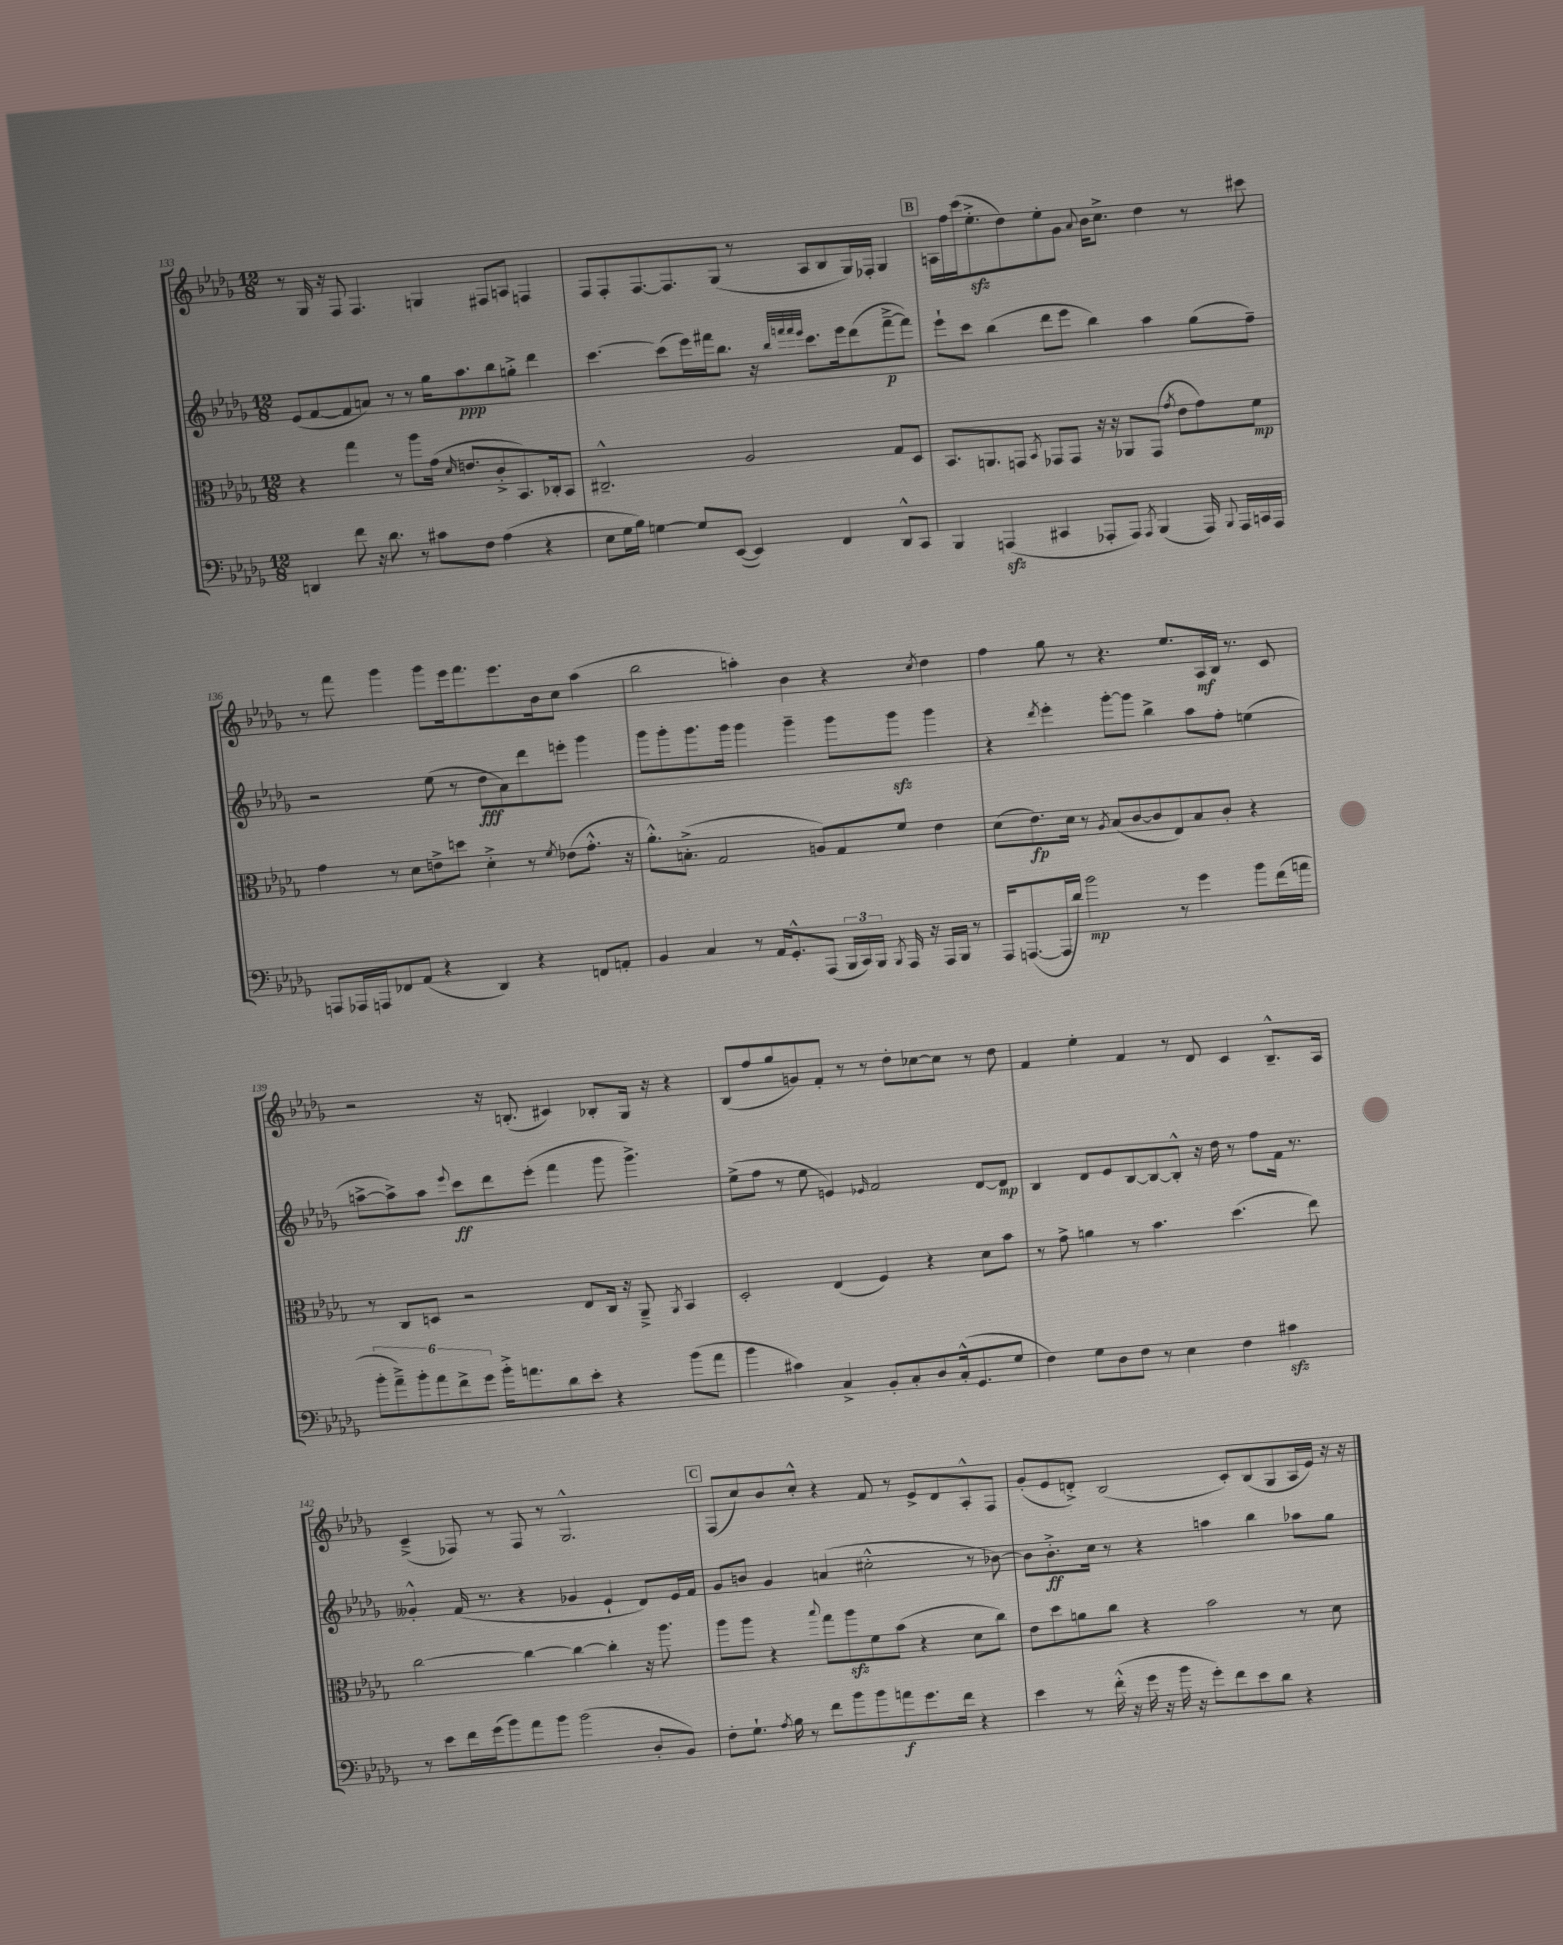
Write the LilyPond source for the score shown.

<<
\new StaffGroup <<
\new Staff = "s0" {
    \clef treble \key des \major \numericTimeSignature \time 12/8
    \autoBeamOff r8 ges16 r16 f8 f4. g4 fis8[ a8] f4 |
    f8[ f8-. f8.~ f8. ges8]( r8 aes8[ bes8 ges16) fes16]-. ges4 |
    \mark \markup { \box "B" } a16[ f''16 c'''16( ees''8.-.->\sfz des''8) ees''8-. ges'8] \appoggiatura { aes'8 } bes'16[ c''8.]-> des''4 r8 cis'''8 |
    r8 f'''8 ges'''4 ges'''8[ ees'''16 f'''8. ees'''8. bes'16 c''8] aes''4( |
    bes''2 a''4-.) bes'4 r4 \acciaccatura { c''8 } des''4 |
    f''4 ges''8 r8 r4. ees''8.[ aes16\mf bes16] r8. c'8 |
    r2 r16 b8.-.( cis'4) bes8[-. ges16] r16 r4 |
    bes8[( f''8 ges''8 g'8) f'8]-. r8 r8 des''8[-. ces''8~ ces''8] r8 des''8 |
    f'4 ees''4-. f'4 r8 des'8 c'4 bes8.[---^ aes16] |
    c'4--->( fes8) r8 fes8 r8 ges2.-^ |
    \mark \markup { \box "C" } f8[( c''8) bes'8 c''8]-.-^ r4 f'8 r8 ees'8[-> des'8 aes8-.-^ f8] |
    ges'8[-.( ees'8 d'8]-.->) bes2( c'8[-.) bes8( ges8 aes16 ees'16]) r16 r16 \bar "|." |
}
\new Staff = "s1" {
    \clef treble \key des \major \numericTimeSignature \time 12/8
    \autoBeamOff ees'8[( f'8~ f'8 a'8]) r8 r8 ges''16[ aes''8.\ppp bes''8 g''8]-.-> des'''4 |
    c'''4.~ c'''8[( ees'''16) fis'''16 bes''8.] r16 \grace { bes''32[ f'''32 f'''32 ees'''32] } c'''8.[ ees'''16 des'''8( f'''8~--->\p f'''8]) |
    \mark \markup { \box "B" } ees'''8[-! c'''8] bes''4( des'''8[ ees'''8] bes''4) aes''4 ges''8[( f''8]--) |
    r2 ees''8( r8 des''8[\fff aes'8) des'''8 e'''8]-. ges'''4 |
    ges'''8[ ges'''8-. ges'''8. ges'''16] ges'''4 ges'''4-- ges'''8[ ges'''8]\sfz ges'''4 |
    r4 \acciaccatura { des'''8 } ees'''4-. ges'''8[~-. ges'''8] bes''4-> aes''8[ f''8]-. e''4( |
    a''8[~-> a''8->) a''8] \appoggiatura { ees'''8 } c'''8[\ff des'''8 ees'''8]-.( f'''4 ges'''8 ges'''4.->) |
    ees''8[->( f''8] r8 ees''8 e'4) \grace { ees'16 } f'2 des'8[~ des'8]\mp |
    bes4 des'8[ ees'8 bes8~ bes8~ bes8]-.-^ r16 des''16 r8 f''8[ f'16] r8. |
    geses'4-.-^ f'16( r8. r4 ges'4 ees'4-! des'8[) ees'16 f'16] |
    \mark \markup { \box "C" } ges'8[ b'8] ges'4 a'4( cis''2-.-^ r8 bes'8~) |
    bes'8[ bes'8.-.->\ff c''16] r8 r4 a''4 bes''4 aes''8[ ges''8] \bar "|." |
}
\new Staff = "s2" {
    \clef alto \key des \major \numericTimeSignature \time 12/8
    \autoBeamOff r4 ges''4 r8 aes''8[ ges'16]( \grace { des'16 } e'8.[ c'8-.-> bes,8.) ces16-. bes,8] |
    cis2.---^ aes2 ges8[ des8] |
    \mark \markup { \box "B" } bes,8.[ a,8. g,8] \acciaccatura { bes,8 } ges,8[ ges,8] r16 r16 aes,8[ ges,8]( \acciaccatura { ges'8 } ees'8[ ges'8) f'8]\mp |
    ges'4 r8 des'8[ e'8-> d''8] des'4-.-> r8 \acciaccatura { f'8 } ees'8[( ges'8.]-.-^ r16 |
    aes'8.[-.-^) b8.]-.->( ges2 a8[) ges8 f'8] ees'4 |
    des'8[( ees'8.\fp) des'16] r8 \acciaccatura { aes8 } bes8[( c'8~ c'8 ees8) bes8 c'8]-. r4 |
    r8 c8[ d8] r2 ees8[ c16] r16 aes,8---> \acciaccatura { aes,8 } bes,4 |
    des2-. ees4( f4) r4 des'8[ bes'8] |
    r8 ges'8-> a'4 r8 bes'4. des''4.( ees''8) |
    c''2~ c''4~ c''4~ c''4-. r16 aes''8. |
    \mark \markup { \box "C" } aes''8[ aes''8] r4 \appoggiatura { bes''8 } ges''8[ aes''8\sfz f'8 bes'8]( r4 des'8[ c''8]) |
    ees'8[ des''8 a'8 c''8] r4 bes'2 r8 des'8 \bar "|." |
}
\new Staff = "s3" {
    \clef bass \key des \major \numericTimeSignature \time 12/8
    \autoBeamOff d,4 f'8 r16 des'8. r8 cis'8[ f8] aes4( r4 |
    ees8[ ges16 bes16]) g4~ g8[ ees,8]~( ees,4) f,4 des,8[-^ c,8] |
    \mark \markup { \box "B" } bes,,4 a,,4\sfz( cis,4 aes,,8[-. aes,,8]) \acciaccatura { aes,,8 } bes,,4( aes,,16) \appoggiatura { bes,,8 } aes,,16[ c,16 aes,,16] |
    a,,8[ aes,,16 a,,16 fes,8 aes,8]( r4 des,4) r4 f,8[ a,8]-. |
    bes,4 c4 r8 aes,16[ ges,8.-.-^ aes,,8]( \tuplet 3/2 { bes,,16[ c,16) bes,,16] } \acciaccatura { bes,,8 } aes,,16 r16 aes,,16[ bes,,16] r8 |
    aes,,16[ a,,8.~( a,,16 des'16]) bes'2\mp r8 ges'4 bes'8[ f'16( a'16] |
    \tuplet 6/4 { bes'8[-. aes'8--->) bes'8-. aes'8 f'8-> ges'8] } bes'16[-.-> a'8. des'8 ees'8]-. r4 bes'8[( a'8] |
    bes'4 cis'4) c4-> bes,8[-. c8-. des8 c16-.-^( ges,8. ges8] |
    f4) ges8[ des8 f8] r8 ees4 f4 cis'4\sfz |
    r8 ees'8[ f'16 ges'16( bes'8) aes'8 bes'8] bes'2( des8[-. bes,8]) |
    \mark \markup { \box "C" } f8[-. ges8.]-! \acciaccatura { aes8 } bes16 r8 f'8[ bes'8 bes'8 a'8\f ges'8. f'16] r4 |
    ees'4 r8 f'16-.-^( r16 ges'16 r16 bes'16 r16 ges'8[-.) f'8 ees'8 des'8] r4 \bar "|." |
}
>>
>>
\layout { \context { \Score currentBarNumber = #133 } }
